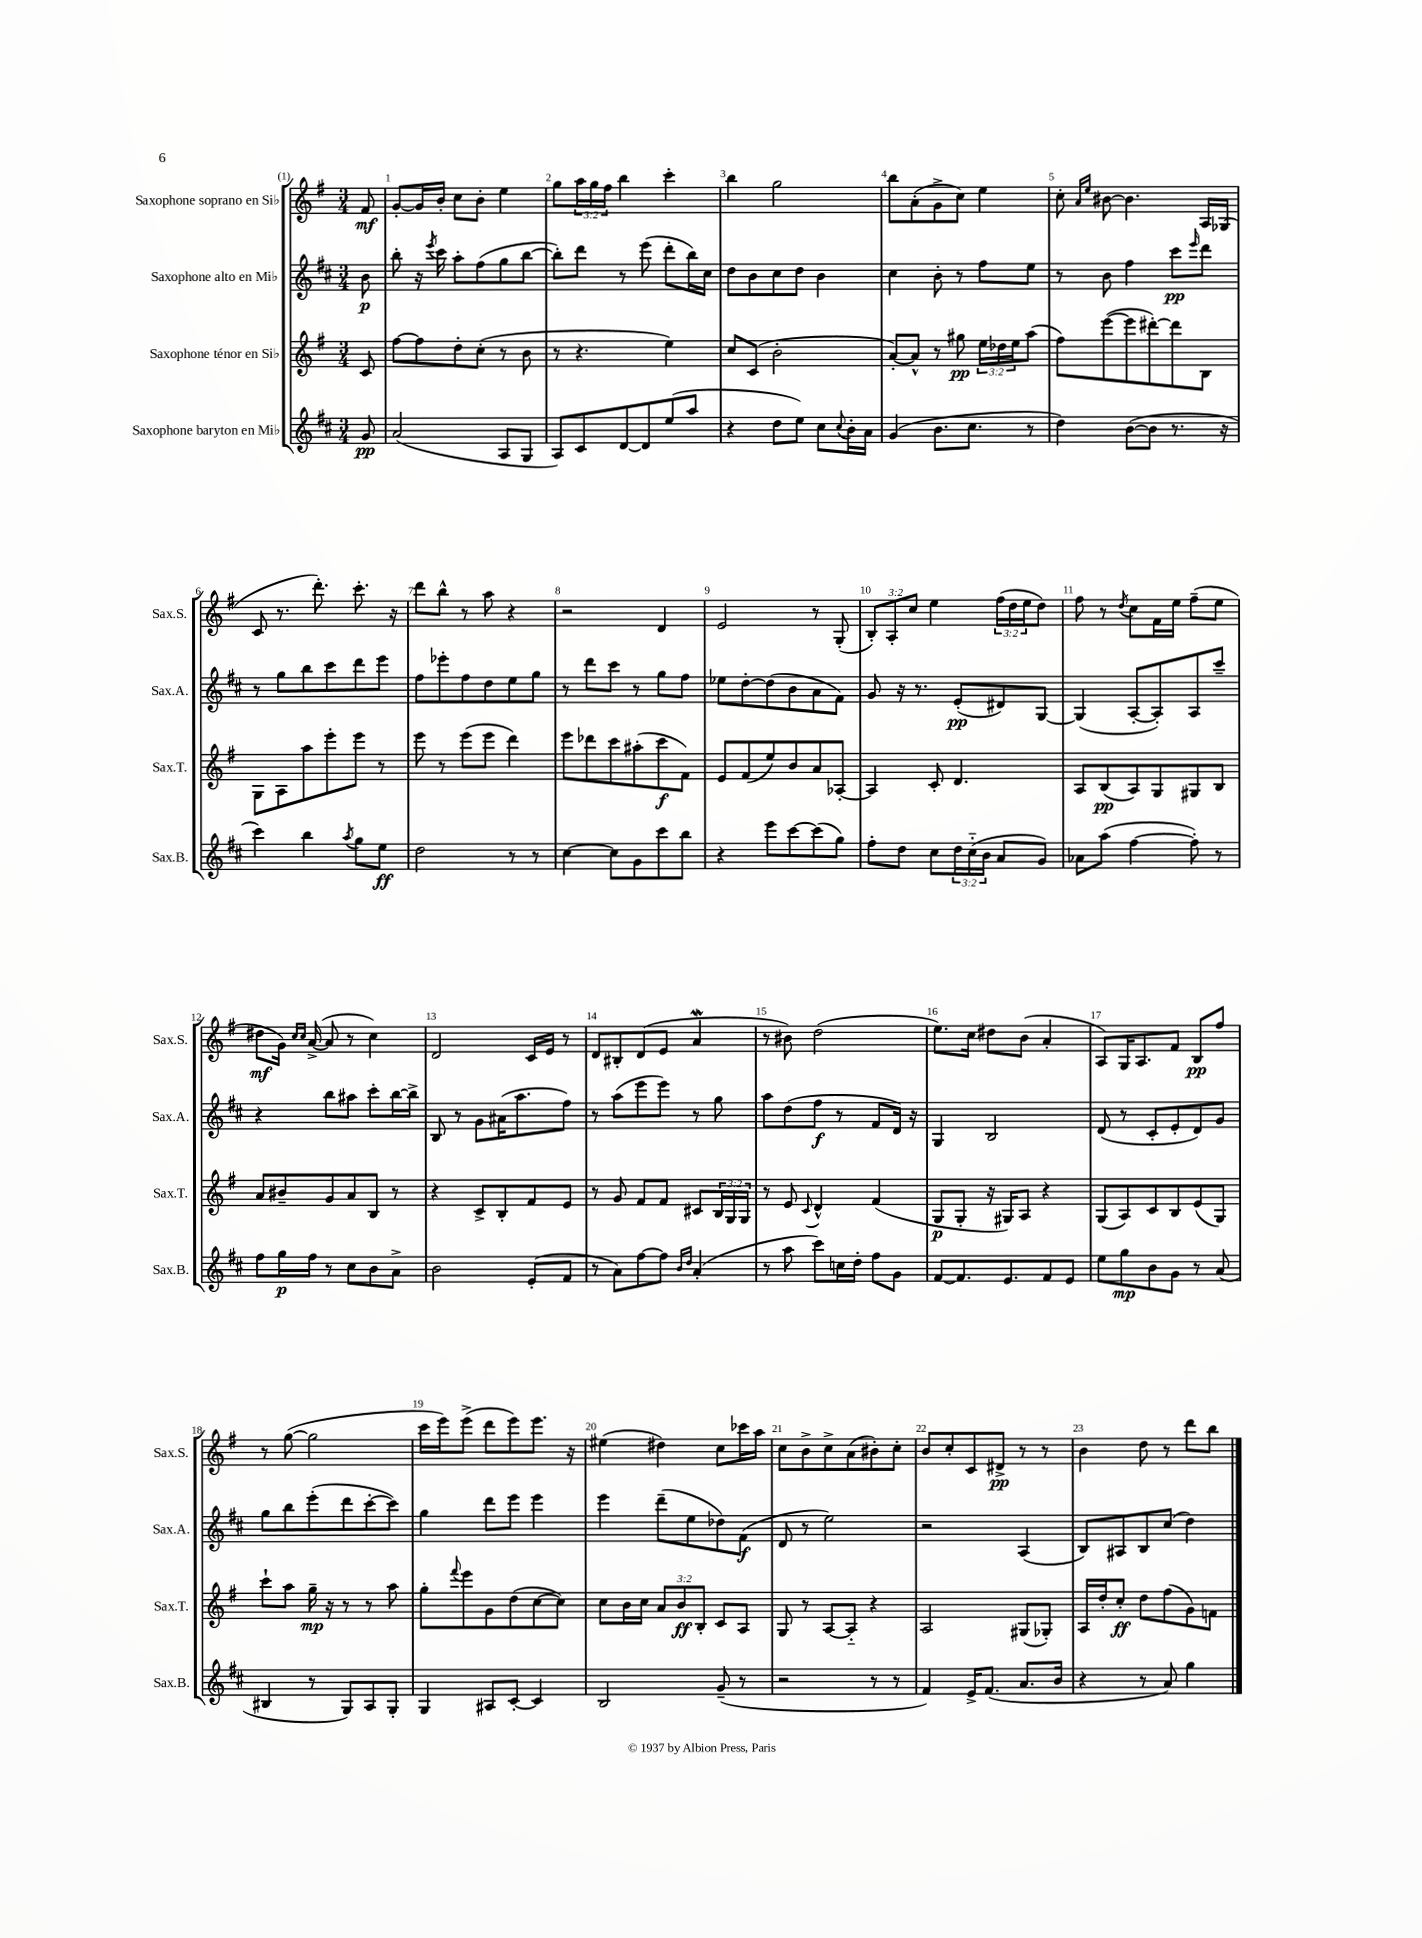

**kern	**kern	**kern	**kern
*staff4	*staff3	*staff2	*staff1
*clefG2	*clefG2	*clefG2	*clefG2
*k[f#c#]	*k[f#]	*k[f#c#]	*k[f#]
*M3/4	*M3/4	*M3/4	*M3/4
8g/	8c/	8b\	8f#/
=	=	=	=
(2a/	[8ff#\L	8bb'\	[8g'/L
.	8ff#\]	16r	16g/]L
.	.	8qeee/	.
.	.	16ccc#\	16b'/JJ
.	8dd'\	8aa'\L	8cc\L
.	(8cc'\J	(8ff#\	8b'\J
8A/L	8r	8gg\	4ee\
8G/J	8b\	[8bb\J	.
=	=	=	=
8A/L)	8r	8bb'\]L)	8gg\L
8c#/	4.r	8ddd\J	24aa\L
.	.	.	24gg\
.	.	.	24ff#\JJ
[8d/	.	8r	4bb\
8d/]	.	(8eee\	.
(8ee/	4ee\)	8ddd'\L	4ccc'\
8aa/J	.	16bb\L)	.
.	.	16cc#\JJ	.
=	=	=	=
4r	8cc/L	8dd\L	4bb\
.	(8c/J	8b\	.
8dd\L	2b'\	8cc#\	2gg\
8ee\J)	.	8dd\J	.
8cc#\L	.	4b\	.
8qqcc#/	.	.	.
16b'\L	.	.	.
16a\JJ	.	.	.
=	=	=	=
(4g/	[8a'/L)	4cc#\	8bb\L
.	8a^^/]J	.	(8a'\
8.b\L	8r	8b'\	8g^\
.	8gg#\	8r	8cc\J)
8.cc#\J	.	.	.
.	24ee\LL	8ff#\L	4ee\
.	24dd-\	.	.
.	24ee\J	.	.
8r	(8aa\J	8ee\J	.
=	=	=	=
4dd\)	8ff#\L)	8r	8cc'\
.	.	.	16qqa/LL
.	.	.	16qqee/JJ
.	([8eee\	8b\	[8b#\
([8b\L	8eee\]	4ff#\	4.b#\]
8b\]J	[8ddd#'\)	.	.
8.r	8ddd#\]	8ccc#\L	.
.	.	16qqeee/	.
.	8B\J	8ddd\J	16A/LL
16r	.	.	(16G-/JJ
=	=	=	=
4ccc#\)	8G\L	8r	8c/
.	8A\	8gg\L	8.r
4bb\	8aa\	8bb\	.
.	.	.	8.ddd'\)
.	8eee'\	8ccc#\	.
8qaa/	.	.	.
8gg\L	8eee\J	8ddd\	8.ccc'\
8ee\J	8r	8eee\J	.
.	.	.	16r
=	=	=	=
2dd\	8eee\	8ff#\L	8ddd\L
.	8r	8eee-'\	8bb^^\J
.	(8eee\L	8ff#\	8r
.	8eee\J	8dd\	8aa\
8r	4ddd\)	8ee\	4r
8r	.	8gg\J	.
=	=	=	=
[4cc#\	8eee\L	8r	2r
.	8ddd-\	8ddd\L	.
8cc#\]L	8ccc\	8ccc#\J	.
8g\	(8aa#'\	8r	.
8ccc#\	8ccc\	8gg\L	4d/
8bb\J	8f#\J)	8ff#\J	.
=	=	=	=
4r	8e/L	8ee-\L	2e/
.	(8f#/	[8dd'\	.
8eee\L	8ee/)	(8dd\]	.
[8ccc#\	8b/	8b\	.
(8ccc#\]	8a/	8a\	8r
8gg\J)	[8A-'/J	8f#\J)	(8G'/
=	=	=	=
8ff#'\L	4A-/]	8g/	12B'/L)
.	.	.	12A'/
8dd\J	.	16r	.
.	.	.	12cc/J
.	.	8.r	.
8cc#\L	8c'/	.	4ee\
24dd\L	4.d/	(8e'/L	.
(24cc#'~\	.	.	.
24b\JJ	.	.	.
8a/L	.	8d#/)	(24ff#\LL
.	.	.	24dd\
.	.	.	24ee\J
8g/J)	.	[8G/J	8dd\J)
=	=	=	=
8a-\L	8A/L	(4G/]	8ff#\
(8aa\J	(8B/	.	8r
.	.	.	8qdd/
[4ff#\	8A/)	[8A'/L	8cc\L
.	8G/	8A'/])	16f#\L
.	.	.	16ee\JJ
8ff#'\])	8G#/	8A/	(8ff#~\L
8r	8B/J	8ccc#~/J	8ee\J
=	=	=	=
8ff#\L	8a/L	4r	8dd#\L
16gg\L	8b#~/	.	16g\Jk)
.	.	.	16qqcc/LL
.	.	.	16qqcc/JJ
16ff#\JJ	.	.	([16a^/
8r	8g/	8bb\L	8a/]
8cc#\L	8a/	8aa#\J	8r
8b\	8B/J	8ccc#'\L	4cc\)
8a^\J	8r	[16bb\L	.
.	.	16bb^\]JJ	.
=	=	=	=
2b\	4r	8B/	2d/
.	.	8r	.
.	8c^/L	8g\L	.
.	8B'/	(16a#\K	.
.	.	8.aa\	.
(8e'/L	8f#/	.	16c/LL
.	.	.	16e/JJ
8f#/J	8e/J	8ff#\J)	8r
=	=	=	=
8r	8r	8r	8d/L
8a\L)	8g/	(8aa\L	8B#'/
[8ff#\	8f#/L	8eee\	(8d/
8ff#\]J	8f#/J	8eee\J)	8e/J
16qqb/LL	.	.	.
16qqdd/JJ	.	.	.
(4a'/	8c#/L	8r	4a/
.	24B/L	8gg\	.
.	24G/	.	.
.	24G/JJ	.	.
=	=	=	=
8r	8r	8aa\L	8r
8aa\	8e/	(8dd\	8b#\)
.	8qqc/	.	.
8ccc#\L)	4d^^/	8ff#\J	(2dd\
16cc\L	.	8r	.
16dd'\JJ	.	.	.
8ff#\L	(4f#/	8f#/L	.
8g\J	.	16d/Jk)	.
.	.	16r	.
=	=	=	=
[8f#/L	8G/L	4G/	8.ee\L)
8.f#/]	8G'/J	.	.
.	.	.	16cc\Jk
.	16r	2B/	8dd#\L
8.e/	16G#/LK)	.	.
.	8A/J	.	(8b\J
8f#/	4r	.	4a'/
8e/J	.	.	.
=	=	=	=
8ee\L	(8G/L	(8d/	8A/L)
8gg\	8A/)	8r	16G/K
.	.	.	8.A/
8b\	8c/	8c#'/L	.
8g\J	8B/	8e'/	8f#/J
8r	(8e/	8d/)	8B/L
(8a/	8G/J)	8g/J	8ff#/J
=	=	=	=
4B#/	8ccc`\L	8gg\L	8r
.	8aa\J	8bb\	([8gg\
8r	16gg~\	(8eee'\	2gg\]
.	16r	.	.
8G/L)	8r	8ddd\	.
8A/	8r	[8ccc#'\	.
8G'/J	8aa\	8ccc#\]J)	.
=	=	=	=
4G/	8gg'\L	4gg\	16ccc\LL
.	.	.	16eee\J)
.	8qqfff#/	.	.
.	8eee\	.	(8eee^\J
8A#/L	8g\	8ddd\L	8ddd\L
[8c#'/J	(8dd\	8eee\J	8eee\)
4c#/]	[8cc\	4eee\	8.eee\J
.	8cc\]J)	.	.
.	.	.	16r
=	=	=	=
2B/	8cc\L	4eee\	(4ee#\
.	16b\L	.	.
.	16cc\JJ	.	.
.	12a/L	(8ddd~\L	4dd#\)
.	12b/	.	.
.	.	8ee\	.
.	12B'/J	.	.
(8g~/	8c/L	8dd-\)	8cc\L
8r	8A/J	(8f#\J	16ccc-\L
.	.	.	16aa\JJ
=	=	=	=
2r	8G/	8d/	8cc\L
.	8r	8r	8b^\
.	[8A/L	2ee\)	8cc^\
.	8A'~/]J	.	(8a\
8r	4r	.	8b#'\)
8r	.	.	8cc'\J
=	=	=	=
4f#/)	2A/	2r	8b/L
.	.	.	8cc'/
16e^/LK	.	.	8c/
(8.f#/J	.	.	.
.	.	.	8d#^/J
8.a/L	(8G#/L	(4A/	8r
.	8G-'/J)	.	8r
16b/Jk	.	.	.
=	=	=	=
4r	16A/LL	8B/L)	4b\
.	16dd'/J	.	.
.	8cc'/J	8A#/	.
8r	8dd\L	8B/	8dd\
8a/)	(8ff#\	(8cc#/J	8r
4gg\	8g\)	4dd\)	8ddd\L
.	8f\J	.	8bb\J
==	==	==	==
*-	*-	*-	*-
